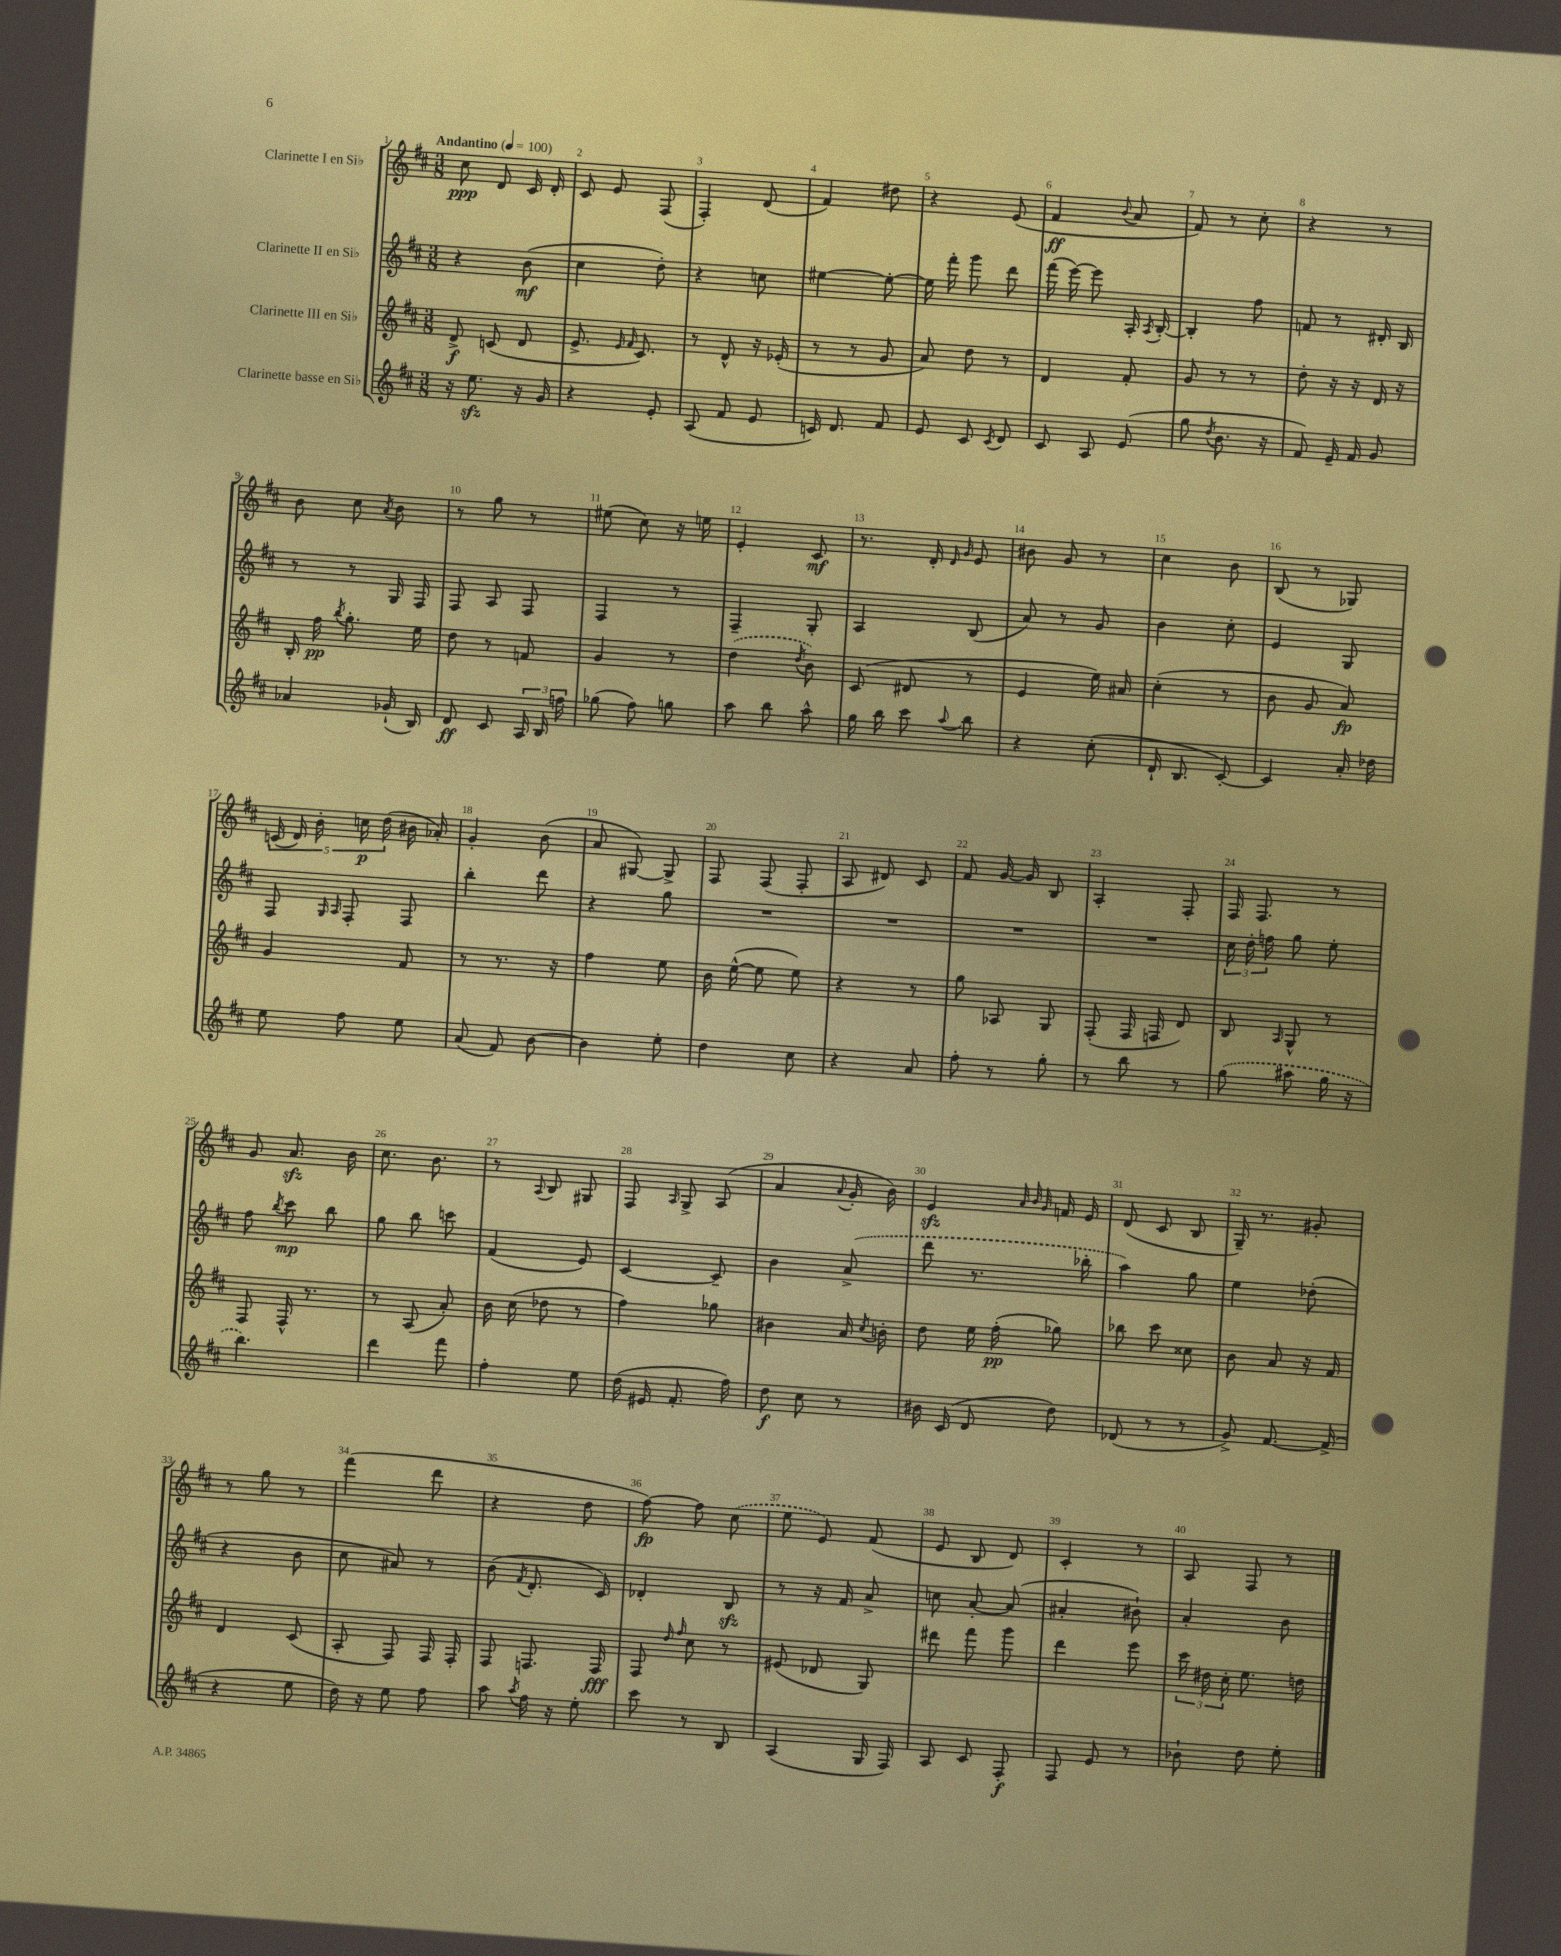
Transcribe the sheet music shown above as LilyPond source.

<<
\new StaffGroup <<
\new Staff = "s0" \with { instrumentName = "Clarinette I en Sib" } {
    \clef treble \key d \major \numericTimeSignature \time 3/8 \tempo "Andantino" 4 = 100
    \autoBeamOff cis''8\ppp d'8 cis'16 d'16-. |
    cis'8 e'8 fis8( |
    fis4-.) d'8( |
    fis'4) dis''8 |
    r4 e'8( |
    fis'4\ff \appoggiatura { b'8 } a'8 |
    fis'8) r8 cis''8-. |
    r4 r8 |
    b'8 cis''8 \acciaccatura { a'8 } b'8 |
    r8 g''8 r8 |
    eis''8( cis''8) r16 e''16 |
    e'4-. cis'8\mf |
    r8. d'16-. \grace { d'16 g'16 } e'8 |
    bis'8 g'8 r8 |
    cis''4 b'8 |
    b8( r8 ges8) |
    \tuplet 5/4 { c'16( d'16) b'16-. c''16\p d''16( } bis'16 aes'16-.) |
    g'4-. b'8( |
    a'8 gis8~) gis8-> |
    fis8 fis8( fis8-. |
    a8 dis'8) cis'8 |
    fis'8 g'16~ g'16 b8 |
    a4-. fis8-. |
    fis16 fis8. r8 |
    g'8 a'8.\sfz b'16 |
    cis''8. b'8. |
    r8 \appoggiatura { a8 } b8 gis8 |
    fis8 \grace { a16 } g8-> a8( |
    a'4 \appoggiatura { a'8 } g'16-. b'16) |
    e'4\sfz \grace { a'32 b'32 g'32 } f'16 e'16 |
    d'8( cis'8 b8 |
    g16--) r8. gis'8-. |
    r8 g''8 r8 |
    fis'''4( d'''8 |
    r4 d''8 |
    fis''8~\fp) fis''8 \once \slurDashed cis''8( |
    e''8 e'8) fis'8( |
    e'8 b8 d'8) |
    cis'4-. r8 |
    a8 fis8 r8 \bar "|." |
}
\new Staff = "s1" \with { instrumentName = "Clarinette II en Sib" } {
    \clef treble \key d \major \numericTimeSignature \time 3/8
    \autoBeamOff r4 b'8\mf( |
    cis''4 d''8-.) |
    r4 c''8 |
    eis''4~ eis''8~-. |
    eis''16 fis'''16-. g'''8 d'''8 |
    fis'''16( e'''16~) e'''8 a16-. \acciaccatura { a8 } b16~-. |
    b4-. fis''8 |
    f'8 r8 dis'16-. b16 |
    r8 r8 g16 fis16 |
    fis8 a8 fis8 |
    fis4 r8 |
    fis4-- g8-. |
    a4 b8( |
    a'8) r8 g'8 |
    b'4 cis''8-. |
    e'4 g8 |
    fis8 \grace { g16 a16 } fis8-. fis8 |
    b''4-. d'''8 |
    r4 g''8 |
    R4. |
    R4. |
    R4. |
    R4. |
    \tuplet 3/2 { cis''16 d''16-. f''16 } g''8 e''8-. |
    fis''8 \acciaccatura { b''8 } cis'''8\mp b''8 |
    g''8 b''8 c'''8 |
    fis'4( e'8) |
    cis'4~ cis'8-- |
    b'4 \once \slurDashed a'8->( |
    d'''8 r8. bes''16-. |
    a''4) g''8 |
    e''4 des''8-.( |
    r4 b'8 |
    cis''8 ais'8) r8 |
    b'8( \acciaccatura { fis'8 } d'8.-. cis'16) |
    des'4-. b8\sfz |
    r8 r16 fis'16 a'8-> |
    c''8 a'8~-. a'8( |
    ais'4-. bis'8-!) |
    a'4-. b'8 \bar "|." |
}
\new Staff = "s2" \with { instrumentName = "Clarinette III en Sib" } {
    \clef treble \key d \major \numericTimeSignature \time 3/8
    \autoBeamOff d'8->\f c'8( d'8 |
    e'8.-> \grace { e'16 fis'16 } cis'8.) |
    r8 d'8-^ r16 ees'16-.( |
    r8 r8 g'8 |
    a'8) d''8 r8 |
    d'4 fis'8-. |
    g'8 r8 r8 |
    d''8-. r16 r16 d'16 r16 |
    b16-. fis''16\pp \acciaccatura { b''8 } g''8.-. e''16 |
    d''8 r8 f'8 |
    g'4 r8 |
    \once \slurDashed d''4( \acciaccatura { d''8 } b'8) |
    cis'8( dis'8 r8 |
    e'4 e''16) ais'16 |
    cis''4-.( r8 |
    b'8 g'8 a'8\fp) |
    g'4 fis'8 |
    r8 r8. r16 |
    fis''4 e''8 |
    b'16 e''16~-^( e''8 e''8) |
    r4 r8 |
    g''8 aes8 g8 |
    fis8-.( fis16 f16 d'8) |
    b8 \grace { a16 } g8-^ r8 |
    fis8 fis16-^ r8. |
    r8 a8( a'8-.) |
    b'16 cis''16( des''8 r8 |
    fis''4) ges''8 |
    bis'4 a'16 \acciaccatura { cis''8 } b'16-. |
    d''8 e''16 fis''16-.\pp( ges''8) |
    bes''8 cis'''8 cisis''8 |
    b'8 a'8 r16 fis'16 |
    d'4 cis'8( |
    a8-. fis8) fis16 fis16-. |
    fis8 f8. f16\fff |
    fis8 \grace { d''16 fis''16 } cis''8 r8 |
    eis'8( des'8 g8) |
    dis'''8 fis'''8 g'''8 |
    d'''4 e'''8 |
    \tuplet 3/2 { cis'''16 dis''16 cis''16-. } e''8. d''16 \bar "|." |
}
\new Staff = "s3" \with { instrumentName = "Clarinette basse en Sib" } {
    \clef treble \key d \major \numericTimeSignature \time 3/8
    \autoBeamOff r16 e''8.\sfz r16 g'16 |
    r4 e'8-. |
    a8( fis'8 e'8 |
    c'16) d'8. fis'8 |
    e'8 cis'8 \acciaccatura { cis'8 } d'8 |
    cis'8 a8 e'8( |
    g''8 \acciaccatura { d''8 } b'8. r16 |
    fis'8) e'16-- fis'16 g'8 |
    aes'4 ges'16-!( b16) |
    d'8\ff cis'8 \tuplet 3/2 { a16 b16 f''16 } |
    ges''8( fis''8) g''8 |
    a''8 b''8 a''8-^ |
    g''16 b''16 cis'''8 \appoggiatura { a''8 } b''8 |
    r4 cis''8-.( |
    d'16-! b8. cis'8~-.) |
    cis'4 a'16-. des''16 |
    e''8 fis''8 e''8 |
    a'8( fis'8) b'8~ |
    b'4 e''8-. |
    d''4 cis''8 |
    r4 a'8 |
    fis''8-. r8 g''8-. |
    r8 b''8 r8 |
    \once \slurDashed g''8( ais''8 g''16 r16 |
    b''4.) |
    d'''4 fis'''8 |
    fis''4-. e''8 |
    d''16( eis'16 fis'8.-. fis''16) |
    d''8\f cis''8 r8 |
    bis'16 cis'16( d'8 d''8) |
    des'8( r8 r8 |
    g'8->) fis'8.~ fis'16->( |
    r4 e''8 |
    d''16) r16 e''8 fis''8 |
    a''8 \acciaccatura { a''8 } fis''16 r16 e''8-. |
    cis'''8 r8 b8 |
    a4( g16 fis16) |
    a8 cis'8 fis8-.\f |
    fis8 e'8 r8 |
    bes'8-! d''8 e''8-. \bar "|." |
}
>>
>>
\layout { \context { \Score \override BarNumber.break-visibility = ##(#f #t #t) barNumberVisibility = #all-bar-numbers-visible } }
